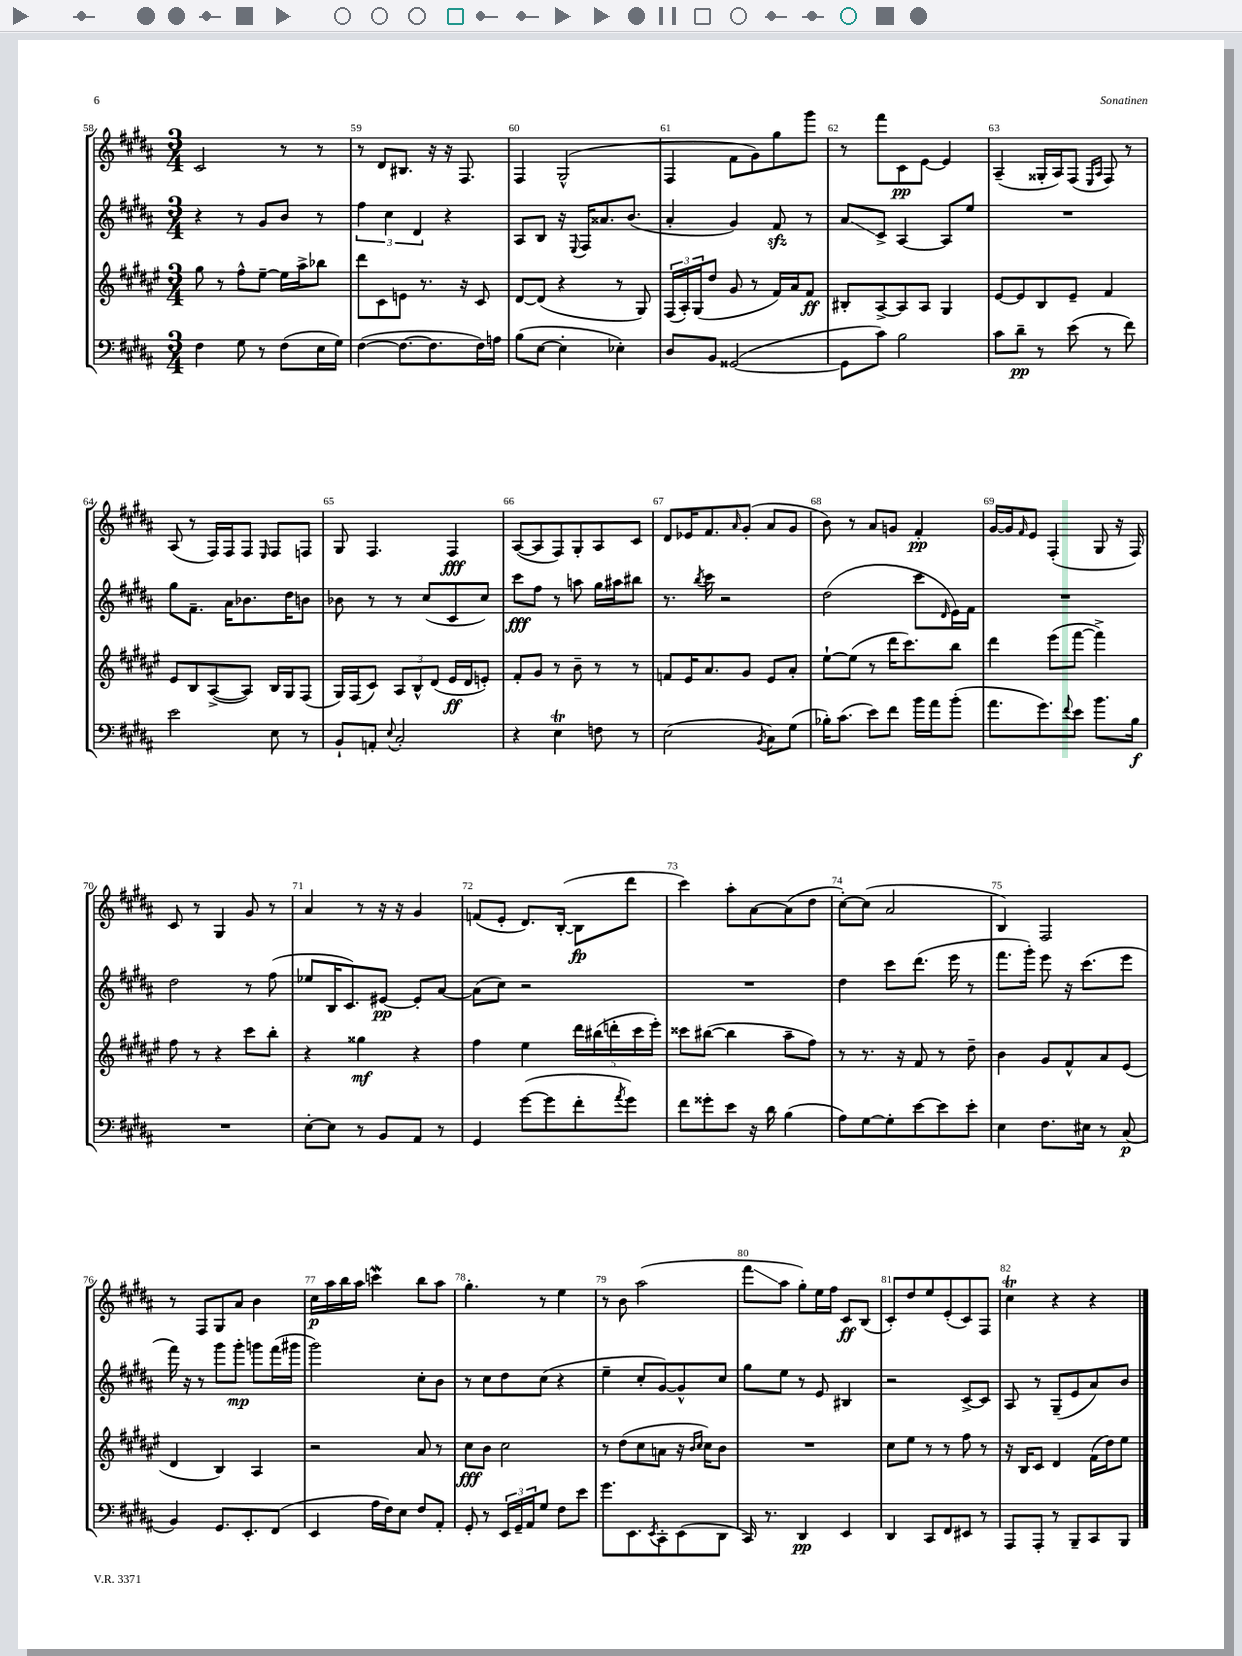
<<
\new StaffGroup <<
\new Staff = "s0" {
    \clef treble \key b \major \numericTimeSignature \time 3/4
    cis'2 r8 r8 |
    r8 dis'8 bis8. r16 r16 fis8. |
    fis4 gis2-^( |
    fis4 fis'8 gis'8) gis''8 gis'''8 |
    r8 fis'''8 cis'8\pp e'8~ e'4 |
    ais4--( gisis16-. ais16) fis8( \grace { e16 ais16 } fis8) r8 |
    ais8( r8 fis16) fis16 fis8 \grace { e16 } fis8 f8 |
    gis8 fis4. fis4\fff |
    ais8~( ais8 fis8) gis8-. ais8 cis'8 |
    dis'8 ees'16 fis'8. \grace { ais'16 } gis'8-.( ais'8 gis'8 |
    b'8) r8 ais'8 g'8 fis'4-.\pp |
    gis'16~ gis'16 \grace { fis'16 } e'8 fis4-.( gis8 r16 fis16) |
    cis'8 r8 gis4 gis'8 r8 |
    ais'4 r8 r16 r16 gis'4 |
    f'8( e'8-. dis'8.) b16~-.( b8\fp dis'''8 |
    cis'''4) ais''8-. ais'8~ ais'8( dis''8 |
    cis''8~-.) cis''8( ais'2 |
    b4) fis2 |
    r8 fis8 gis8 ais'8 b'4 |
    cis''16\p ais''16 b''16 ais''16 c'''4\mordent b''8 ais''8 |
    gis''4.-. r8 e''4 |
    r8 b'8 ais''2( |
    fis'''8\glissando ais''8 gis''8-.) e''16 fis''16 cis'8\ff b8( |
    cis'8-.) dis''8 e''8 e'8-.( cis'8) fis8 |
    cis''4\trill r4 r4 \bar "|." |
}
\new Staff = "s1" {
    \clef treble \key b \major \numericTimeSignature \time 3/4
    r4 r8 gis'8 b'8 r8 |
    \tuplet 3/2 { fis''4 cis''4 dis'4 } r4 |
    ais8 b8 r16 \appoggiatura { e8 } fis16 aisis'8. b'8.( |
    ais'4-. gis'4) fis'8\sfz r8 |
    ais'8\glissando cis'8-> ais4~ ais8 e''8 |
    R2. |
    gis''8 fis'8.-- ais'16 bes'8. dis''16 b'8 |
    bes'8 r8 r8 cis''8( cis'8 cis''8) |
    cis'''8\fff fis''8 r8 a''8 gis''16 ais''16 bis''8 |
    r8. \acciaccatura { b''8 } cis'''16 r2 |
    dis''2( cis'''8 \grace { dis'16 } e'16) fis'16 |
    R2. |
    dis''2 r8 fis''8( |
    ees''8 b16 cis'8.) eis'8~\pp eis'8-. ais'8~ |
    ais'8( cis''8) r2 |
    R2. |
    dis''4 cis'''8 dis'''8.( e'''16 r8 |
    fis'''8. gis'''16-.) e'''8 r16 cis'''8.( e'''8 |
    fis'''16) r16 r8 gis'''8 gis'''8-.\mp g'''8 fis'''16( gis'''16 |
    gis'''2) cis''8-. b'8 |
    r8 cis''8 dis''8 cis''8( r4 |
    e''4-- cis''8-. gis'8~) gis'8-^ cis''8 |
    gis''8 e''8 r8 e'8 bis4 |
    r2 cis'8~-> cis'8 |
    ais8 r8 gis8--( e'8 ais'8) b'8 \bar "|." |
}
\new Staff = "s2" {
    \clef treble \key fis \major \numericTimeSignature \time 3/4
    gis''8 r8 fis''8-^ eis''8~-- eis''16 ais''16-> bes''8 |
    dis'''8 cis'8 e'8 r8. r16 cis'8 |
    dis'8~ dis'8( r4 r8 gis8) |
    \tuplet 3/2 { fis16( ais16-.) gis16( } dis''8 gis'8 r8 fis'16) ais'16 fis'8\ff |
    bis8-. ais8~-> ais8 ais8 gis4 |
    eis'8~ eis'8 b8 eis'8-- fis'4 |
    eis'8 b8 ais8~->( ais8) b16 gis16 fis8( |
    gis16) fis16( cis'8) \tuplet 3/2 { ais8 b8-^ dis'8( } eis'16\ff dis'16 e'8-.) |
    fis'8-. gis'8 r8 b'8-- r8 r8 |
    f'8 eis'16 ais'8. gis'8 eis'8 ais'8-. |
    eis''8~-! eis''8( r8 dis'''16 cis'''8.) b''8 |
    dis'''4 eis'''8( fis'''8~ fis'''4->) |
    fis''8 r8 r4 cis'''8 b''8-. |
    r4 gisis''4\mf r4 |
    fis''4 eis''4 \tuplet 5/4 { dis'''16 bis''16( d'''16-. cis'''16 eis'''16-.) } |
    cisis'''8 bis''8~( bis''4 ais''8-- fis''8) |
    r8 r8. r16 fis'8 r8 dis''8-- |
    b'4 gis'8 fis'8-^ ais'8 eis'8( |
    dis'4 b4) ais4 |
    r2 ais'8 r8 |
    cis''8\fff b'8 cis''2 |
    r8 dis''8( cis''8 a'8 r16 \grace { b'16 cis''16 } cis''16) b'8 |
    R2. |
    cis''8 eis''8 r8 r8 fis''8 r8 |
    r16 b16 cis'8 dis'4 fis'16( dis''16) eis''8 \bar "|." |
}
\new Staff = "s3" {
    \clef bass \key b \major \numericTimeSignature \time 3/4
    fis4 gis8 r8 fis8( e16 gis16) |
    fis4~( fis8.~ fis8. fis16) a16 |
    b8( e8~ e4-. ees4-.) |
    dis8 b,8 gisis,2~( |
    gisis,8 cis'8) b2 |
    cis'8 dis'8--\pp r8 e'8( r8 fis'8) |
    e'2 e8 r8 |
    b,8-! a,8-. \appoggiatura { e8 } cis2-. |
    r4 e4\trill f8 r8 |
    e2( \acciaccatura { b,8 } cis8) gis8( |
    bes16-.) cis'8.( e'8) fis'8 b'16 ais'16 b'8-.( |
    ais'8. gis'8.) \appoggiatura { fis'8 } e'8 b'8. b16\f |
    R2. |
    e8~-. e8 r8 b,8 ais,8 r8 |
    gis,4 gis'8~( gis'8 fis'8-. \acciaccatura { ais'8 } gis'8) |
    fis'8 gisis'8-. e'8 r16 dis'16 b4( |
    ais8) gis8~ gis8-. e'8~ e'8 e'8-. |
    e4 fis8. eis16 r8 cis8\p( |
    b,4) gis,8. e,8.-. fis,8( |
    e,4 ais16 fis16) e8 fis8 ais,8-. |
    gis,8-. r8 \tuplet 3/2 { e,16 gis,16-- ais,16 } gis8 fis8 e'8 |
    gis'8. e,8. \acciaccatura { e,8 } cis,8-. e,8( dis,8 |
    cis,16) r8. dis,4\pp e,4 |
    dis,4 cis,8 fis,8 eis,8 r8 |
    ais,,8 ais,,8-. r8 b,,8-- cis,8 b,,8 \bar "|." |
}
>>
>>
\layout { \context { \Score currentBarNumber = #58 \override BarNumber.break-visibility = ##(#f #t #t) barNumberVisibility = #all-bar-numbers-visible } }
